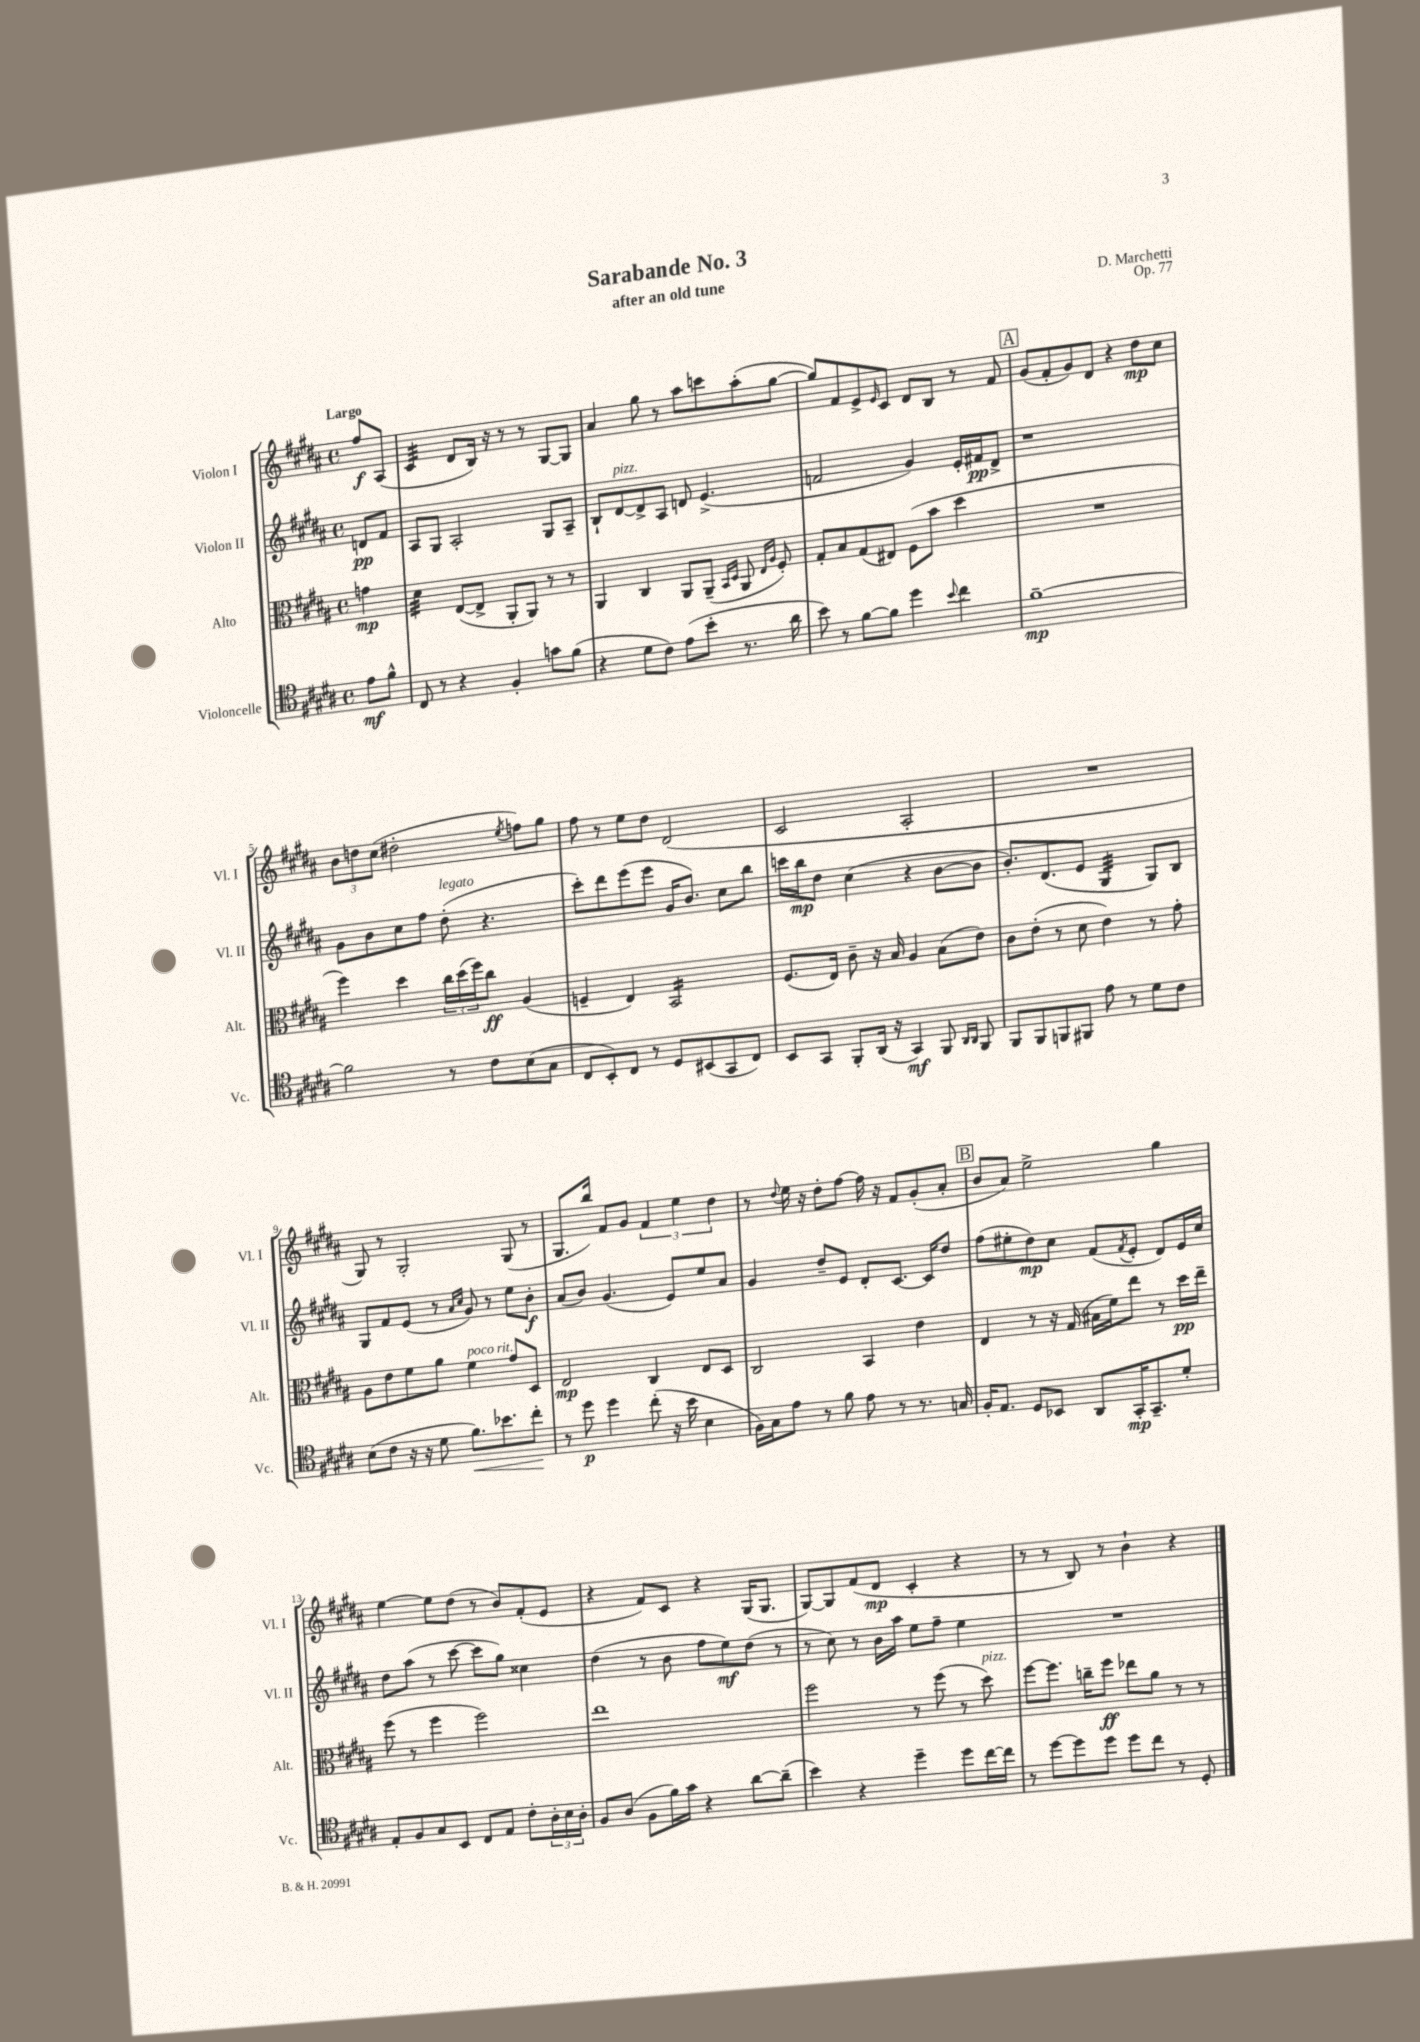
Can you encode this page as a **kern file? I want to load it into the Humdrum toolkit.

**kern	**kern	**kern	**kern
*staff4	*staff3	*staff2	*staff1
*clefC4	*clefC3	*clefG2	*clefG2
*k[f#c#g#d#a#]	*k[f#c#g#d#a#]	*k[f#c#g#d#a#]	*k[f#c#g#d#a#]
*M4/4	*M4/4	*M4/4	*M4/4
*met(c)	*met(c)	*met(c)	*met(c)
8e	4g	8d	8ff#
8f#^^	.	8f#	(8A#
=	=	=	=
8C#	4d#	8A#	4c#
8r	.	8G#	.
4r	([8E	2A#'	8d#
.	8E^]	.	16B)
.	.	.	16r
4F#'	8AA#'	.	8r
.	8AA#)	.	8r
8g	8r	8G#	[8G#
(8f#	8r	8A#~	8G#]
=	=	=	=
4r	4AA#	8B`	4a#
.	.	[8d#	.
8d#	4C#	8d#^]	8gg#
8c#)	.	8A#	8r
(8e	8AA#	8d	8aa#
8b'	(8AA#~	(4.e^	8ccc
.	16qqBB	.	.
.	16qqD#	.	.
8.r	8AA#	.	(8aa#'
.	16qqE	.	.
.	16qqA#	.	.
.	8F#')	.	[8gg#
16a#	.	.	.
=	=	=	=
8b)	8G#'	2f	8gg#])
8r	8B	.	8f#
[8f#	(8G#	.	8e^
.	.	.	16qqe
8f#]	8E#)	.	8c#
4dd#	(8F#	4g#)	8d#
.	8b	.	8B
8qqb	.	.	.
4cc#	4dd#	16e'	8r
.	.	16f#	.
.	.	8d#^	8f#
=	=	=	=
[1f#~	1r	1r	(8g#
.	.	.	8f#'
.	.	.	8g#)
.	.	.	8d#
.	.	.	4r
.	.	.	8dd#
.	.	.	8cc#
=	=	=	=
2f#]	4ff#)	8g#	12b
.	.	.	12dd
.	.	8b	.
.	.	.	(12cc#
.	4dd#	8cc#	2dd#'
.	.	8ff#	.
8r	24cc#	(8dd#'	.
.	(24dd#	.	.
.	24ff#)	.	.
8c#	8cc#	4.r	.
.	.	.	8qee
(8B	(4A#	.	8ff)
8G#	.	.	8gg#
=	=	=	=
8C#	4F~	8ccc#')	8ff#
8BB')	.	8ddd#	8r
8C#	4E)	(8eee	8ee
8r	.	8eee	8dd#
8D#	2BB	16g#	(2d#
.	.	8.b)	.
(8BB#	.	.	.
8GG#	.	8cc#	.
8C#)	.	8bb	.
=	=	=	=
8BB	(8.F#	16ccc	2c#
.	.	16bb	.
8GG#	.	8dd#	.
.	16E)	.	.
8FF#'	8c#~	(4cc#	.
(16AA#	16r	.	.
16r	16B	.	.
4GG#)	4A#	4r	2A#'
8FF#	(8B	[8b	.
16qqAA#	.	.	.
16qqAA#	.	.	.
8FF#	8e)	8b]	.
=	=	=	=
8FF#	8c#	8.b')	1r
8FF#	(8e'	.	.
.	.	(8.d#	.
8FF	8r	.	.
8FF#	8d#	8e	.
8e	4e)	4G#	.
8r	.	.	.
8d#	8r	8G#)	.
8c#	8g#'	8B	.
=	=	=	=
(8B	8A#	8G#	8G#)
8c#	8e	8f#	8r
16r	8f#	(8e	2G#'
16r	.	.	.
8d#	8a#	8r	.
.	.	16qqa#	.
.	.	16qqcc#	.
8.f#)	4f#	8g#)	.
.	.	8r	.
8.b-	.	.	.
.	8g#	8ee	(8G#
8cc#'	8D#	8b'	8r
=	=	=	=
8r	2E	(8a#	8.G#
8dd#	.	8b)	.
.	.	.	16bb)
4dd#	.	(4.g#	8f#
.	.	.	8g#
(8cc#'	4C#	.	6f#
16r	.	8e)	.
.	.	.	6ee
16b	.	.	.
4B	8E	8ee	.
.	.	.	6dd#
.	8D#	8a#	.
=	=	=	=
16F#)	2C#	4g#	8r
16G#	.	.	.
.	.	.	8qqdd#
8e	.	.	16ee
.	.	.	16r
8r	.	8dd#~	8dd#'
8f#	.	8e	[8ff#
8e	4BB	8d#'	16ff#]
.	.	.	16r
8r	.	[8.c#	8f#
8.r	4e	.	(8g#'
.	.	16c#]	.
.	.	8dd#	8a#'
16G	.	.	.
=	=	=	=
16F#'	4E	(8ff#	8b
8.E	.	.	.
.	.	8ee#'	8a#)
8D#	8r	8dd#)	2ee^
8BB-	16r	8cc#	.
.	(16G#	.	.
8AA#	16B#	(8f#	.
.	16f#)	.	.
.	.	8qf#	.
16GG#'	8ee	8e'	.
8.GG#~	.	.	.
.	8r	8d#)	4gg#
8d#'	16dd#	16e	.
.	16ee~	16cc#	.
=	=	=	=
8E'	(8ff#	8dd#	[4ee
8F#	8r	(8aa#	.
8G#	4ff#	8r	8ee]
8BB	.	[8ccc#	(8dd#
8C#	2ff#)	8ccc#]	8r
8E	.	8gg#)	8b)
8c#'	.	4cc##	(8f#'
24A#'	.	.	8e
24B	.	.	.
24A#'	.	.	.
=	=	=	=
8F#	1ee	(4dd#	4r
(8A#	.	.	.
8F#	.	8r	8f#)
16f#)	.	8b	8c#
16g#	.	.	.
4r	.	8ff#	4r
.	.	8ee)	.
[8a#	.	(8dd#	(16G#
.	.	.	8.G#
(8a#~]	.	8r	.
=	=	=	=
4b)	2ff#	8r	[8G#)
.	.	8cc#)	8G#]
4r	.	8r	(8f#
.	.	16b	8d#
.	.	16aa#	.
4dd#~	8r	8ee	4c#'
.	(8ff#	8ff#~	.
8dd#	8r	4ee	4r
[16cc#	8dd#)	.	.
16cc#]	.	.	.
=	=	=	=
8r	[8ff#	1r	8r
[8dd#	8.ff#]	.	8r
8dd#]	.	.	8B)
.	16cc~	.	.
8dd#	8ff#	.	8r
8dd#	8ee-	.	4b`
8cc#	8a#	.	.
8r	8r	.	4r
8D#'	8r	.	.
==	==	==	==
*-	*-	*-	*-
